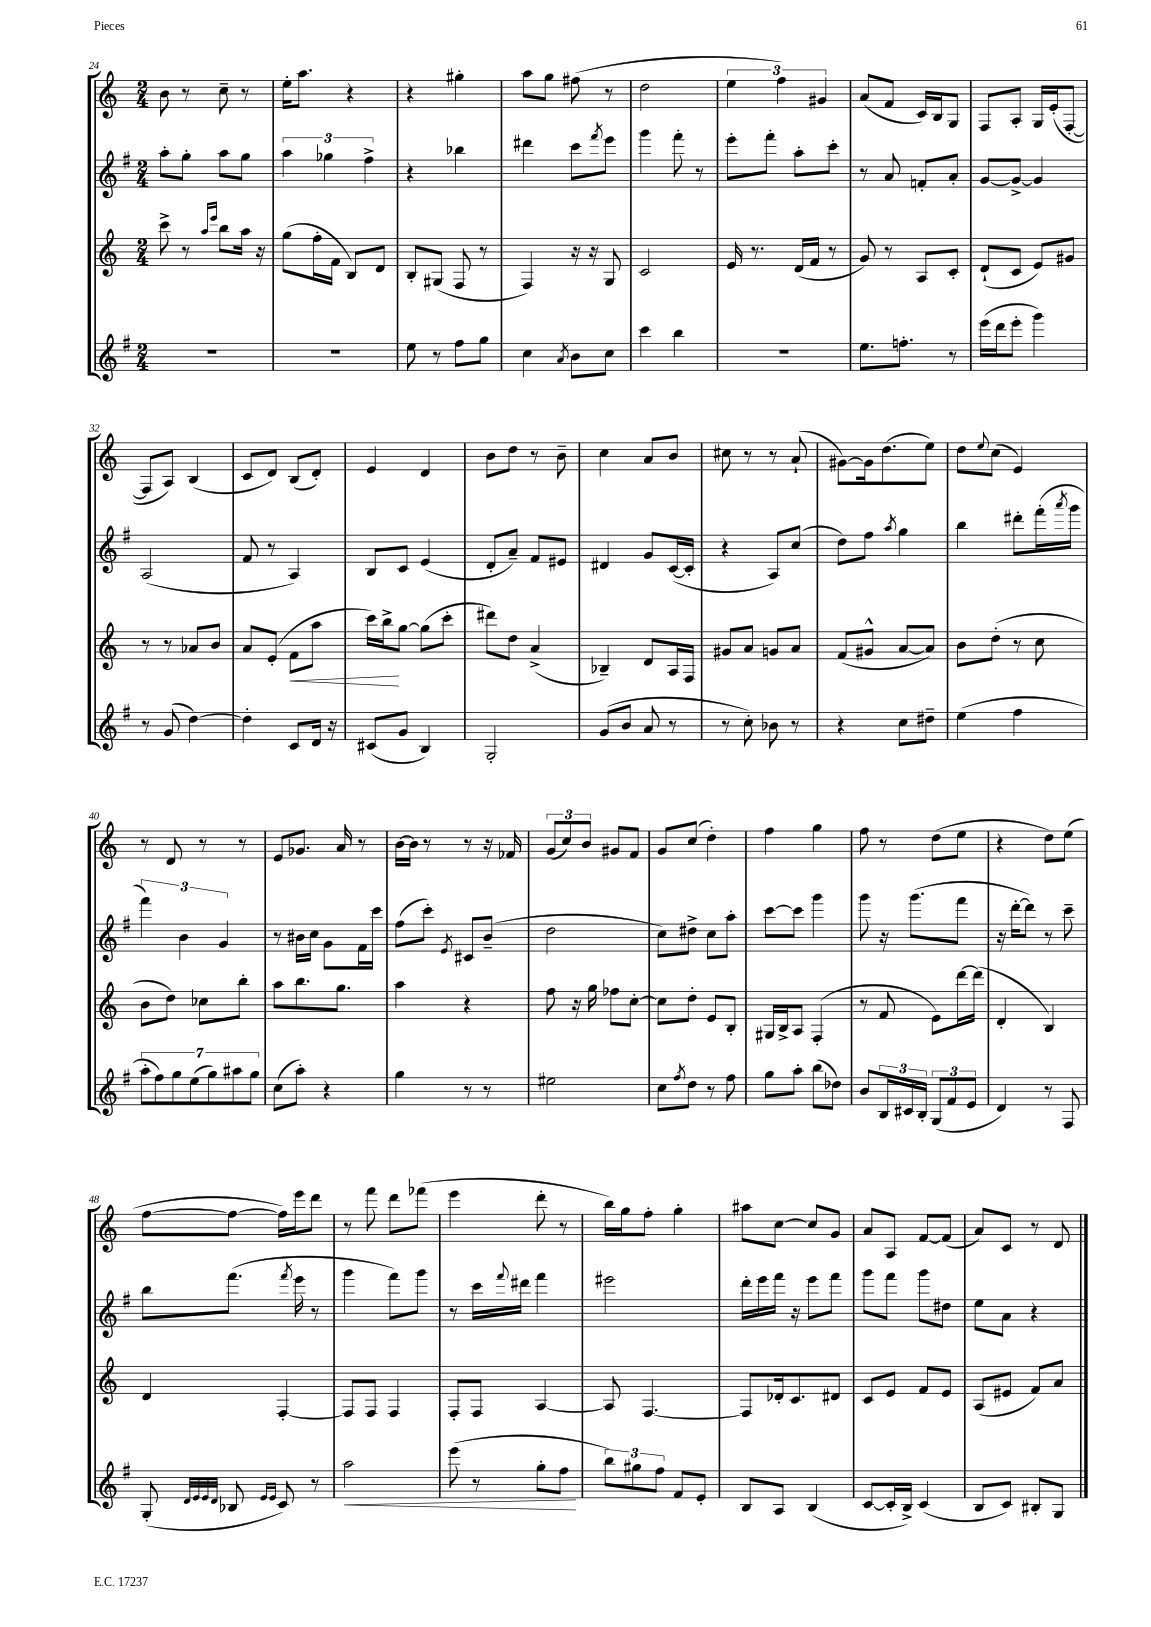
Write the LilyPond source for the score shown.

<<
\new StaffGroup <<
\new Staff = "s0" {
    \clef treble \key c \major \numericTimeSignature \time 2/4
    b'8 r8 c''8-- r8 |
    e''16-. a''8. r4 |
    r4 gis''4-. |
    a''8 g''8 fis''8( r8 |
    d''2 |
    \tuplet 3/2 { e''4 f''4) gis'4 } |
    a'8( f'8 c'16) b16 g8 |
    f8 a8-. g16 e'16-.( f8~-. |
    f8 a8) b4( |
    c'8 d'8) b8( d'8-.) |
    e'4 d'4 |
    b'8 d''8 r8 b'8-- |
    c''4 a'8 b'8 |
    cis''8 r8 r8 a'8-!( |
    gis'8~) gis'16 d''8.( e''8) |
    d''8 \appoggiatura { e''8 } c''8( e'4) |
    r8 d'8 r8 r8 |
    e'8 ges'8. a'16 r8 |
    b'16~ b'16 r8 r8 r16 fes'16 |
    \tuplet 3/2 { g'8( c''8) b'8 } gis'8 f'8 |
    g'8 c''8( d''4-.) |
    f''4 g''4 |
    f''8 r8 d''8( e''8 |
    r4 d''8) e''8( |
    f''8~ f''8~ f''16) e'''16 d'''8 |
    r8 f'''8 d'''8 fes'''8( |
    e'''4 d'''8-. r8 |
    b''16) g''16 f''8-. g''4-. |
    ais''8 c''8~ c''8 g'8 |
    a'8 a8 f'8~ f'8( |
    a'8) c'8 r8 d'8 \bar "|." |
}
\new Staff = "s1" {
    \clef treble \key g \major \numericTimeSignature \time 2/4
    a''8-. g''8-. a''8 g''8 |
    \tuplet 3/2 { a''4 ges''4 fis''4-> } |
    r4 bes''4 |
    dis'''4 c'''8 \acciaccatura { fis'''8 } e'''8 |
    g'''4 fis'''8-. r8 |
    e'''8-. fis'''8-. a''8-. c'''8-. |
    r8 a'8 f'8-. a'8-. |
    g'8~ g'8~-> g'4 |
    a2( |
    fis'8 r8 a4) |
    b8 c'8 e'4( |
    d'8-. a'8--) fis'8 eis'8 |
    dis'4 g'8 c'16~( c'16-. |
    r4 a8) c''8( |
    d''8) fis''8 \acciaccatura { a''8 } g''4 |
    b''4 dis'''8-. fis'''16-.( \acciaccatura { a'''8 } g'''16 |
    \tuplet 3/2 { fis'''4) b'4 g'4 } |
    r8 bis'16 c''16 g'8 fis'16 c'''16 |
    fis''8( c'''8-.) \acciaccatura { e'8 } cis'8 b'8--( |
    d''2 |
    c''8) dis''8-> c''8 a''8-. |
    c'''8~ c'''8 g'''4 |
    g'''8 r16 g'''8.( fis'''8 |
    r16 d'''16~-. d'''8) r8 c'''8-- |
    b''8 fis'''8.( \acciaccatura { fis'''8 } e'''16 r8 |
    g'''4 fis'''8) g'''8 |
    r8 c'''16 \appoggiatura { fis'''8 } dis'''16 fis'''4 |
    eis'''2 |
    d'''16-. e'''16 fis'''16 r16 e'''8 fis'''8 |
    g'''8 fis'''8 g'''8 dis''8 |
    e''8 a'8 r4 \bar "|." |
}
\new Staff = "s2" {
    \clef treble \key c \major \numericTimeSignature \time 2/4
    c'''8-> r8 \grace { a''16 e'''16 } b''8 a''16 r16 |
    g''8( f''16-. f'16 b8) d'8 |
    b8-. gis8( f8 r8 |
    f4) r16 r16 g8 |
    c'2 |
    e'16 r8. d'16( f'16 r8 |
    g'8) r8 a8 c'8-. |
    d'8-!( c'8 e'8) gis'8 |
    r8 r8 aes'8 b'8 |
    a'8 e'8-.( f'8\< a''8 |
    c'''16) b''16->\! g''8~ g''8( c'''8-. |
    dis'''8) d''8 a'4->( |
    bes4--) d'8 a16 f16 |
    gis'8 a'8 g'8 a'8 |
    f'8( gis'8-^ a'8~ a'8) |
    b'8 d''8-.( r8 c''8 |
    b'8 d''8) ces''8 b''8-. |
    a''8 b''8. g''8. |
    a''4 r4 |
    f''8 r16 g''16 fes''8 c''8~-. |
    c''8 d''8-. e'8 b8-. |
    gis16 b16-> a8 f4-.( |
    r8 f'8 e'8) d'''16~ d'''16( |
    d'4-. b4) |
    d'4 f4~-. |
    f8 f8 f4 |
    f8-. f8 a4~ |
    a8 f4.~ |
    f8 des'16-. c'8. dis'8 |
    c'8 e'8 f'8 e'8 |
    a8( eis'8 f'8) a'8 \bar "|." |
}
\new Staff = "s3" {
    \clef treble \key g \major \numericTimeSignature \time 2/4
    R2 |
    R2 |
    e''8 r8 fis''8 g''8 |
    c''4 \acciaccatura { a'8 } b'8 c''8 |
    c'''4 b''4 |
    R2 |
    e''8. f''8.-. r8 |
    e'''16( d'''16 e'''8-. g'''4) |
    r8 g'8( d''4~) |
    d''4-. c'8 d'16 r16 |
    cis'8( g'8 b4) |
    g2-. |
    g'8( b'8 a'8 r8 |
    r8 c''8-.) bes'8 r8 |
    r4 c''8 dis''8-- |
    e''4( fis''4 |
    \tuplet 7/4 { a''8-. fis''8) g''8 e''8( g''8) ais''8 g''8 } |
    c''8( a''8-.) r4 |
    g''4 r8 r8 |
    eis''2 |
    c''8 \acciaccatura { fis''8 } d''8 r8 fis''8 |
    g''8 a''8-. b''8( des''8) |
    b'8 \tuplet 3/2 { b16 cis'16 b16-. } \tuplet 3/2 { g8( fis'8 e'8 } |
    d'4) r8 fis8 |
    g8-.( \grace { d'32 e'32 e'32 d'32 } bes8 \grace { e'16 e'16 } c'8) r8 |
    a''2\< |
    e'''8( r8 g''8-. fis''8\! |
    \tuplet 3/2 { b''8) gis''8 fis''8 } fis'8 e'8-. |
    b8 a8 b4( |
    c'8~ c'16-. b16->) c'4( |
    b8 c'8) bis8-. g8 \bar "|." |
}
>>
>>
\layout { \context { \Score currentBarNumber = #24 } }
